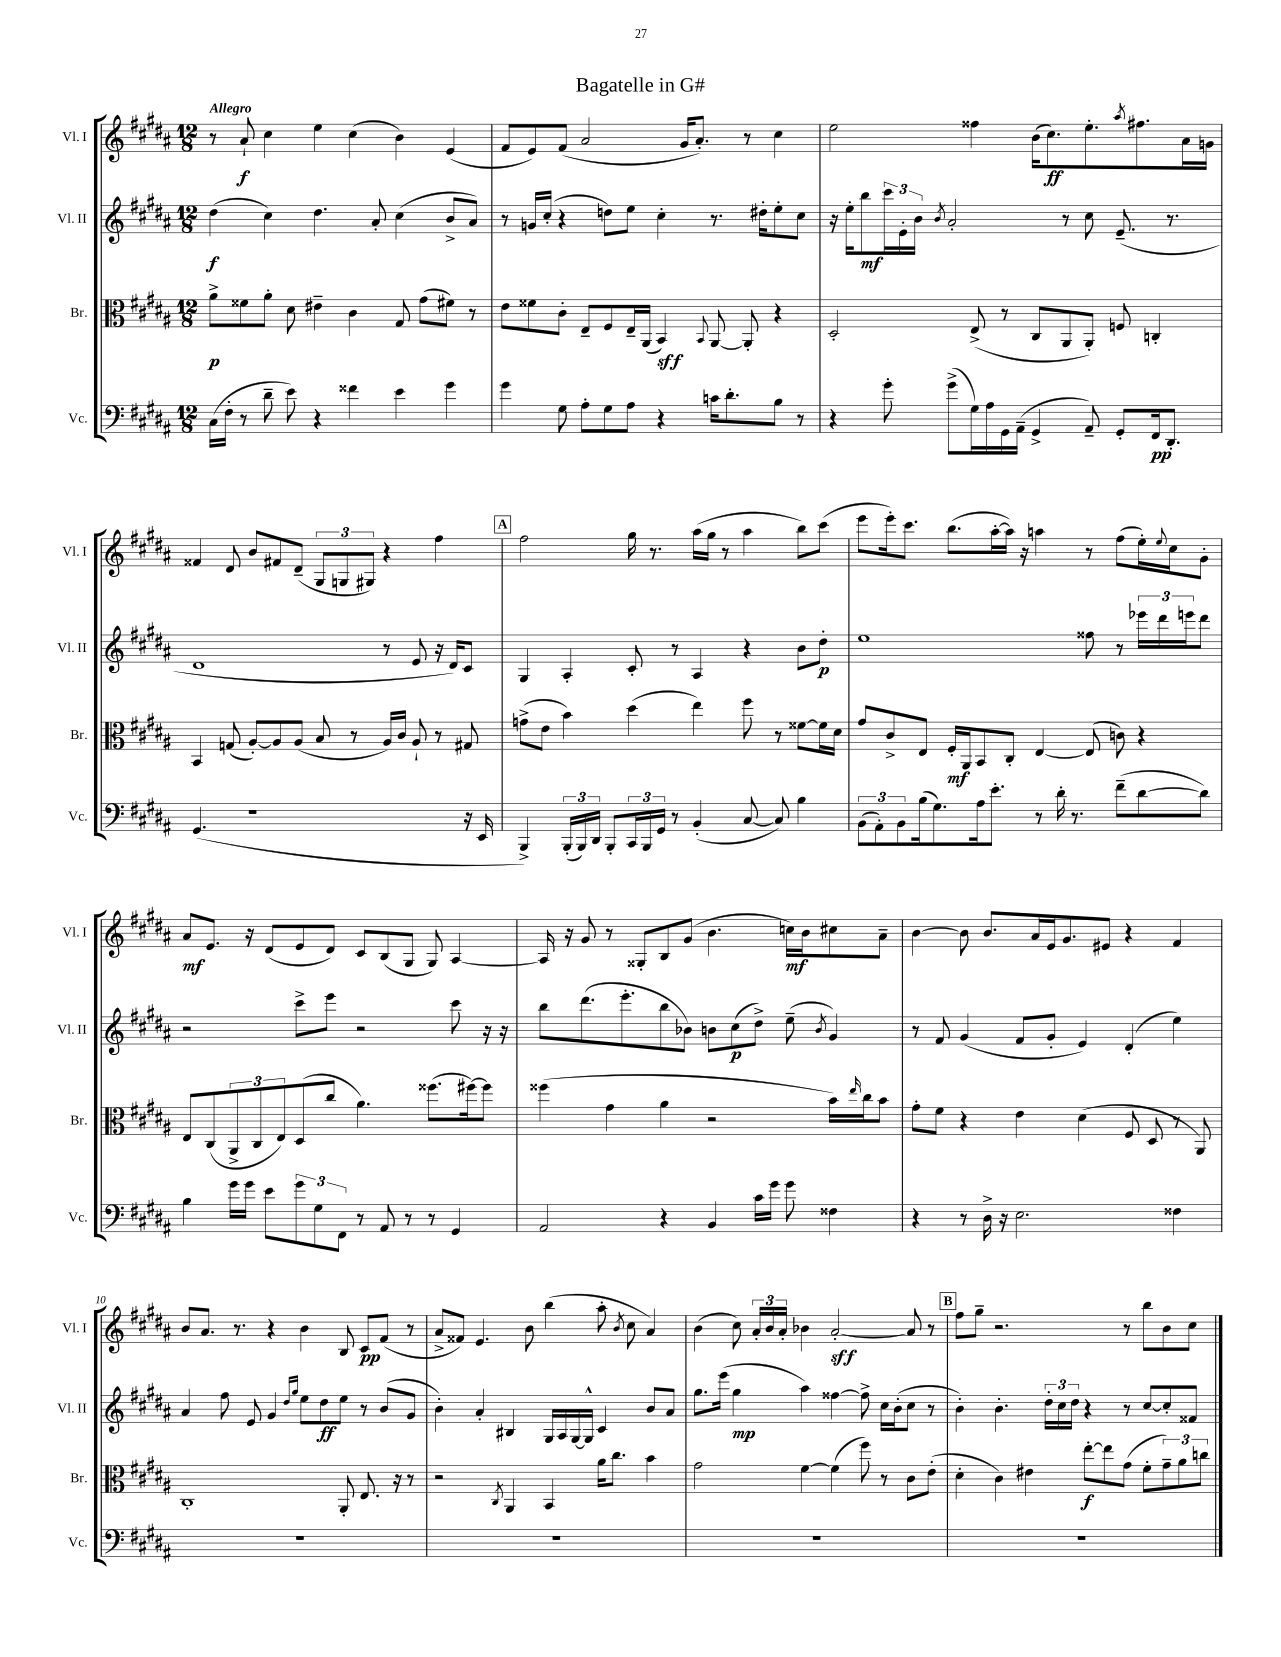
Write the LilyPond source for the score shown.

\header { title = "Bagatelle in G#" }
<<
\new StaffGroup <<
\new Staff = "s0" \with { instrumentName = "Vl. I" shortInstrumentName = "Vl. I" } {
    \clef treble \key b \major \numericTimeSignature \time 12/8 \tempo "Allegro"
    r8 ais'8-!\f cis''4 e''4 cis''4( b'4) e'4( |
    fis'8 e'8) fis'8( ais'2 gis'16 ais'8.-.) r8 cis''4 |
    e''2 fisis''4 b'16( cis''8.\ff) e''8.-. \acciaccatura { ais''8 } fis''8. ais'16 g'16 |
    fisis'4 dis'8 b'8 fis'8 dis'8--( \tuplet 3/2 { gis8 g8 gis8) } r4 fis''4 |
    \mark \markup { \box "A" } fis''2 gis''16 r8. ais''16( gis''16 r8 ais''4 b''8) cis'''8( |
    e'''8 e'''16-.) cis'''8. b''8.( ais''16~-. ais''16) r16 a''4 r8 fis''8( e''16-.) \appoggiatura { e''8 } cis''16 gis'8-. |
    ais'8\mf e'8. r16 dis'8( e'8 dis'8) cis'8 b8( gis8 gis8) ais4~ |
    ais16 r16 gis'8 r8 gisis8-. b8 gis'8( b'4. c''16\mf) b'16 cis''8 ais'8-- |
    b'4~ b'8 b'8. ais'16 e'16 gis'8. eis'8 r4 fis'4 |
    b'8 ais'8. r8. r4 b'4 b8 cis'8\pp fis'8( r8 |
    ais'8-> fisis'8) e'4. b'8 b''4( ais''8-. \acciaccatura { b'8 } cis''8 ais'4) |
    b'4( cis''8) \tuplet 3/2 { ais'16-. b'16 ais'16-. } bes'4 ais'2~-.\sff ais'8 r8 |
    \mark \markup { \box "B" } fis''8 gis''8-- r2. r8 b''8 b'8 cis''8 \bar "|." |
}
\new Staff = "s1" \with { instrumentName = "Vl. II" shortInstrumentName = "Vl. II" } {
    \clef treble \key b \major \numericTimeSignature \time 12/8
    dis''4\f( cis''4) dis''4. ais'8-. cis''4( b'8-> ais'8) |
    r8 g'16 cis''16-.( r4 d''8) e''8 cis''4-. r8. dis''16-. e''8-. cis''8 |
    r16 e''16-. b''8\mf \tuplet 3/2 { cis'''16 e'16-. b'16 } \acciaccatura { b'8 } ais'2-. r8 cis''8 e'8.--( r8. |
    dis'1 r8 e'8 r16 dis'16) cis'8 |
    \mark \markup { \box "A" } gis4 ais4-. cis'8-. r8 ais4 r4 b'8 dis''8-.\p |
    e''1 fisis''8 r8 \tuplet 3/2 { ees'''16 dis'''16 e'''16 } dis'''8 |
    r2 cis'''8-> e'''8 r2 cis'''8 r16 r16 |
    b''8 dis'''8.( e'''8.-. b''8 bes'8) b'8 cis''8\p( dis''8->) e''8--( \acciaccatura { b'8 } gis'4) |
    r8 fis'8 gis'4( fis'8 gis'8-. e'4) dis'4-.( e''4) |
    ais'4 fis''8 e'8 gis'4 \grace { dis''16 gis''16 } e''8 dis''8\ff e''8 r8 b'8( gis'8 |
    b'4-.) ais'4-. bis4 gis16 ais16 gis16~ gis16-^ cis'4 b'8 ais'8 |
    gis''8. e'''16( gis''4\mp ais''4) fisis''4~ fisis''8-> cis''16 b'16-.( cis''8 r8 |
    \mark \markup { \box "B" } b'4-.) b'4.-. \tuplet 3/2 { dis''16-. cis''16 dis''16 } r4 r8 cis''8~ cis''8-. fisis'8 \bar "|." |
}
\new Staff = "s2" \with { instrumentName = "Br." shortInstrumentName = "Br." } {
    \clef alto \key b \major \numericTimeSignature \time 12/8
    ais'8->\p fisis'8 ais'8-. dis'8 eis'4-- cis'4 gis8 gis'8( fis'8) r8 |
    e'8 fisis'8 cis'8-. e8-- fis8 e16-- ais,16( b,4\sff) \appoggiatura { b,8 } ais,8~ ais,8-. r4 |
    dis2-. e8->( r8 cis8 ais,8 ais,8-.) f8 c4-. |
    b,4 g8( ais8~-.) ais8 ais8( b8 r8 ais16) cis'16 ais8-! r8 gis8 |
    \mark \markup { \box "A" } g'8->( e'8 b'4) dis''4( e''4) fis''8 r8 fisis'8~ fisis'16 dis'16 |
    gis'8 cis'8-> e8 fis16-.\mf ais,16 b,8 cis8-. e4~ e8( c'8) r4 |
    e8 cis8( \tuplet 3/2 { ais,8-> cis8 e8) } dis8( cis''8 ais'4.) fisis''8.( fis''16~) fis''8 |
    fisis''4( gis'4 ais'4 r2 b'16) \grace { e''16 } cis''16 b'8 |
    gis'8-. fis'8 r4 e'4 dis'4( fis8 dis8 r8 ais,8) |
    cis1-. ais,8-. e8. r16 r8 |
    r2 \acciaccatura { cis8 } ais,4 b,4 ais'16 cis''8. b'4 |
    gis'2 fis'4~ fis'4( fis''8) r8 cis'8 e'8-.( |
    \mark \markup { \box "B" } dis'4-. cis'4) eis'4 e''8~-.\f e''8 gis'8( fis'8-. \tuplet 3/2 { gis'8--) ais'8 c''8 } \bar "|." |
}
\new Staff = "s3" \with { instrumentName = "Vc." shortInstrumentName = "Vc." } {
    \clef bass \key b \major \numericTimeSignature \time 12/8
    cis16( fis16-. r8 dis'8-- e'8) r4 fisis'4 e'4 gis'4 |
    gis'4 gis8 ais8-. gis8 ais8 r4 c'16 dis'8.-. b8 r8 |
    r4 gis'8-. gis'8->( gis16) ais16 gis,16 ais,16--( gis,4-> ais,8--) gis,8-. fis,16\pp dis,8.-. |
    gis,4.( r1 r16 e,16 |
    \mark \markup { \box "A" } b,,4->) \tuplet 3/2 { b,,16-.( b,,16) dis,16 } b,,8-. \tuplet 3/2 { cis,16 b,,16 gis,16 } r8 b,4-.( cis8~ cis8) b4 |
    \tuplet 3/2 { b,8( ais,8-.) b,8 } b16( gis8.) ais16 e'8.-. r8 dis'16-. r8. fis'8--( dis'8~ dis'8) |
    b4 gis'16 gis'16 e'8 \tuplet 3/2 { gis'8 gis8 fis,8 } r8 ais,8 r8 r8 gis,4 |
    ais,2 r4 b,4 cis'16 gis'16 gis'8 fisis4 |
    r4 r8 dis16-> r16 e2. fisis4 |
    R1. |
    R1. |
    R1. |
    \mark \markup { \box "B" } R1. \bar "|." |
}
>>
>>
\layout { \context { \Score \override BarNumber.break-visibility = ##(#f #t #t) barNumberVisibility = #(every-nth-bar-number-visible 5) } }
